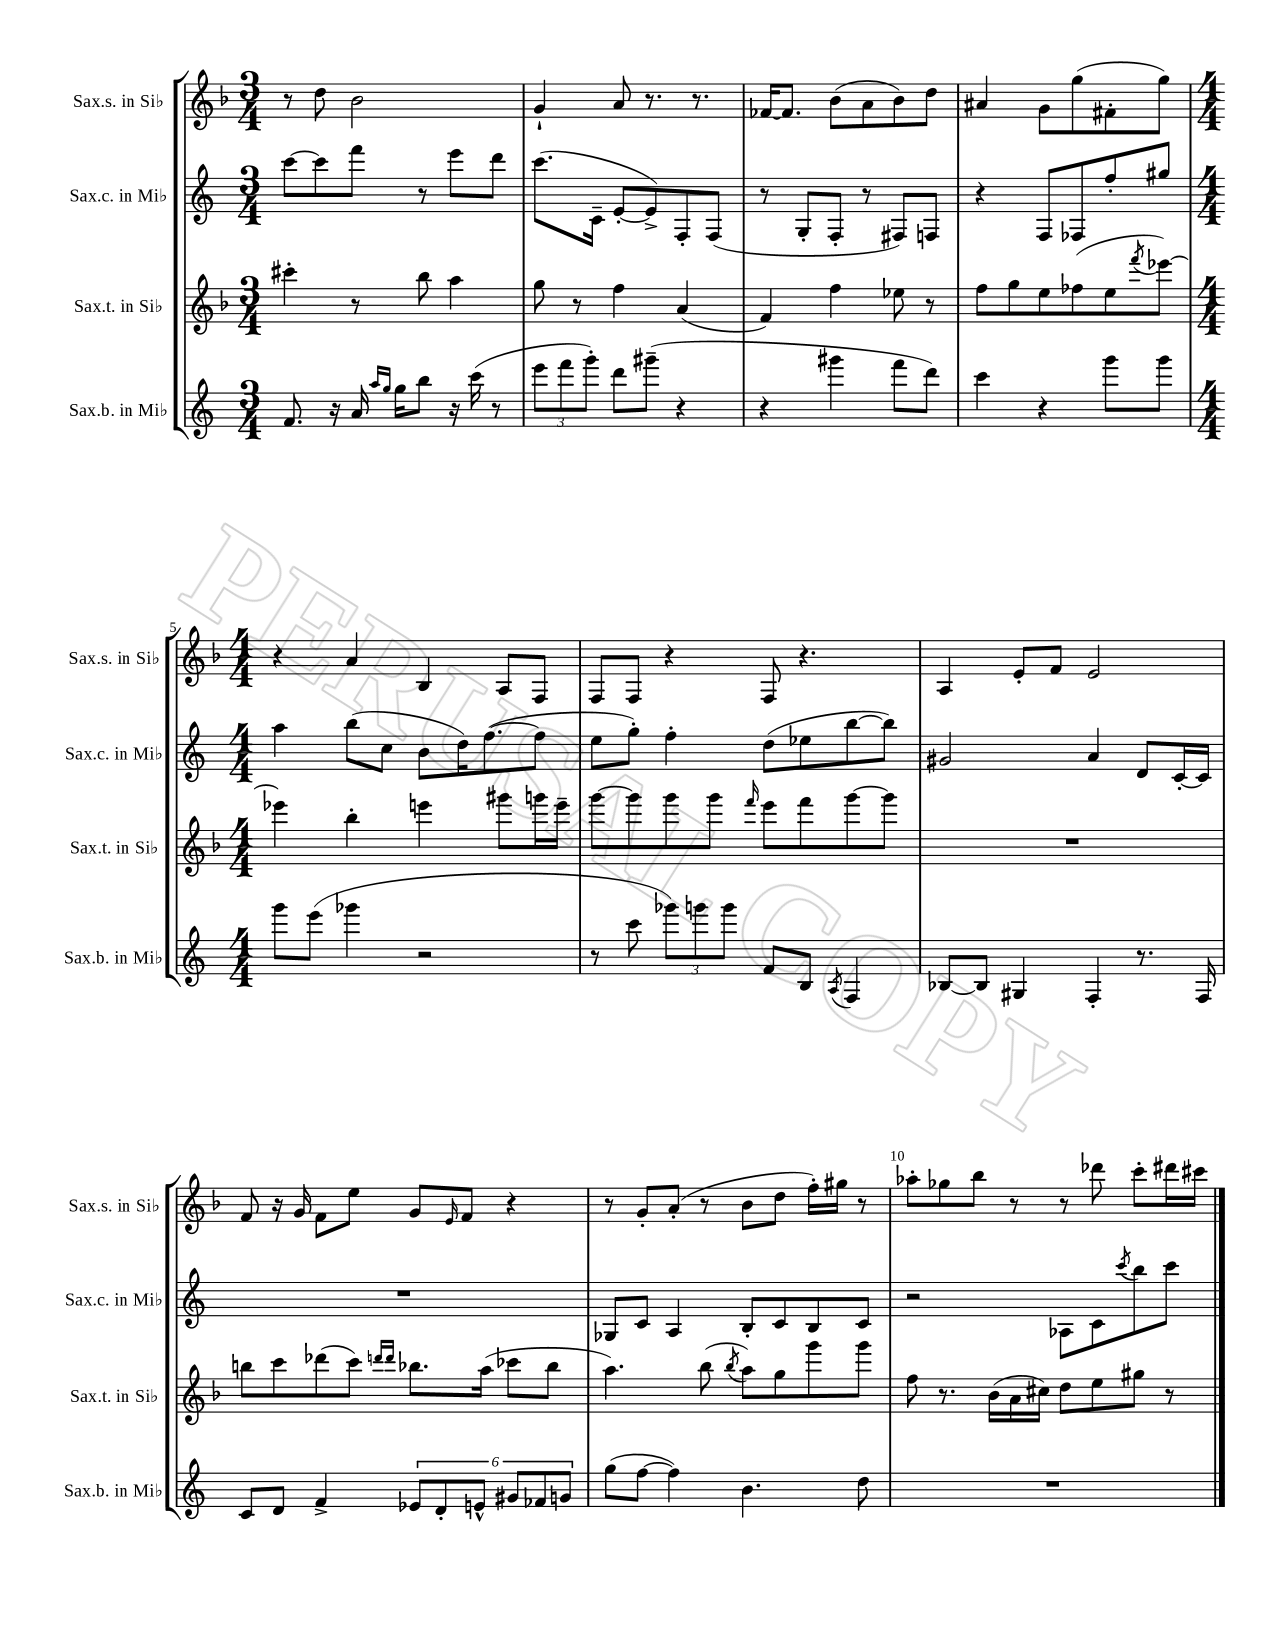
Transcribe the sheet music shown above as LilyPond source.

<<
\new StaffGroup <<
\new Staff = "s0" \with { instrumentName = "Sax.s. in Sib" shortInstrumentName = "Sax.s. in Sib" } {
    \clef treble \key f \major \numericTimeSignature \time 3/4
    r8 d''8 bes'2 |
    g'4-! a'8 r8. r8. |
    fes'16~ fes'8. bes'8( a'8 bes'8) d''8 |
    ais'4 g'8 g''8( fis'8-. g''8) |
    \numericTimeSignature \time 4/4 r4 a'4 bes4 a8 f8 |
    f8 f8 r4 f8 r4. |
    a4 e'8-. f'8 e'2 |
    f'8 r16 g'16 f'8 e''8 g'8 \grace { e'16 } f'8 r4 |
    r8 g'8-. a'8-.( r8 bes'8 d''8 f''16-.) gis''16 r8 |
    aes''8-. ges''8 bes''8 r8 r8 des'''8 c'''8-. dis'''16 cis'''16 \bar "|." |
}
\new Staff = "s1" \with { instrumentName = "Sax.c. in Mib" shortInstrumentName = "Sax.c. in Mib" } {
    \clef treble \key c \major \numericTimeSignature \time 3/4
    c'''8~ c'''8 f'''8 r8 e'''8 d'''8 |
    c'''8.( c'16-- e'8~-. e'8->) f8-. f8( |
    r8 g8-. f8-. r8 fis8) f8 |
    r4 f8 fes8 f''8-. gis''8 |
    \numericTimeSignature \time 4/4 a''4 b''8( c''8 b'8 d''16) f''8.~( f''8 |
    e''8 g''8-.) f''4-. d''8( ees''8 b''8~ b''8) |
    gis'2 a'4 d'8 c'16~-. c'16 |
    R1 |
    ges8 c'8 a4 b8-. c'8 b8 c'8 |
    r2 aes8 c'8 \acciaccatura { c'''8 } b''8 c'''8 \bar "|." |
}
\new Staff = "s2" \with { instrumentName = "Sax.t. in Sib" shortInstrumentName = "Sax.t. in Sib" } {
    \clef treble \key f \major \numericTimeSignature \time 3/4
    cis'''4-. r8 bes''8 a''4 |
    g''8 r8 f''4 a'4( |
    f'4) f''4 ees''8 r8 |
    f''8 g''8 e''8 fes''8( e''8 \acciaccatura { f'''8 } ees'''8~) |
    \numericTimeSignature \time 4/4 ees'''4 bes''4-. e'''4 gis'''8 g'''16 e'''16-- |
    g'''8~ g'''8 g'''8 g'''8 \grace { f'''16 } e'''8 f'''8 g'''8~ g'''8 |
    R1 |
    b''8 c'''8 des'''8( c'''8) \grace { d'''16 d'''16 } bes''8. a''16( ces'''8 bes''8 |
    a''4.) bes''8( \acciaccatura { bes''8 } a''8) g''8 g'''8 g'''8 |
    f''8 r8. bes'16( a'16 cis''16) d''8 e''8 gis''8 r8 \bar "|." |
}
\new Staff = "s3" \with { instrumentName = "Sax.b. in Mib" shortInstrumentName = "Sax.b. in Mib" } {
    \clef treble \key c \major \numericTimeSignature \time 3/4
    f'8. r16 a'16 \grace { a''16 g''16 } g''16 b''8 r16 c'''16( r8 |
    \tuplet 3/2 { e'''8 f'''8 g'''8-.) } d'''8 gis'''8--( r4 |
    r4 gis'''4 f'''8 d'''8) |
    c'''4 r4 g'''8 g'''8 |
    \numericTimeSignature \time 4/4 g'''8 e'''8( ges'''4 r2 |
    r8 c'''8 \tuplet 3/2 { ges'''8) g'''8 g'''8 } f'8 b8 \acciaccatura { a8 } f4 |
    bes8~ bes8 gis4 f4-. r8. f16 |
    c'8 d'8 f'4-> \tuplet 6/4 { ees'8 d'8-. e'8-^ gis'8 fes'8 g'8 } |
    g''8( f''8~ f''4) b'4. d''8 |
    R1 \bar "|." |
}
>>
>>
\layout { \context { \Score \override BarNumber.break-visibility = ##(#f #t #t) barNumberVisibility = #(every-nth-bar-number-visible 5) } }
